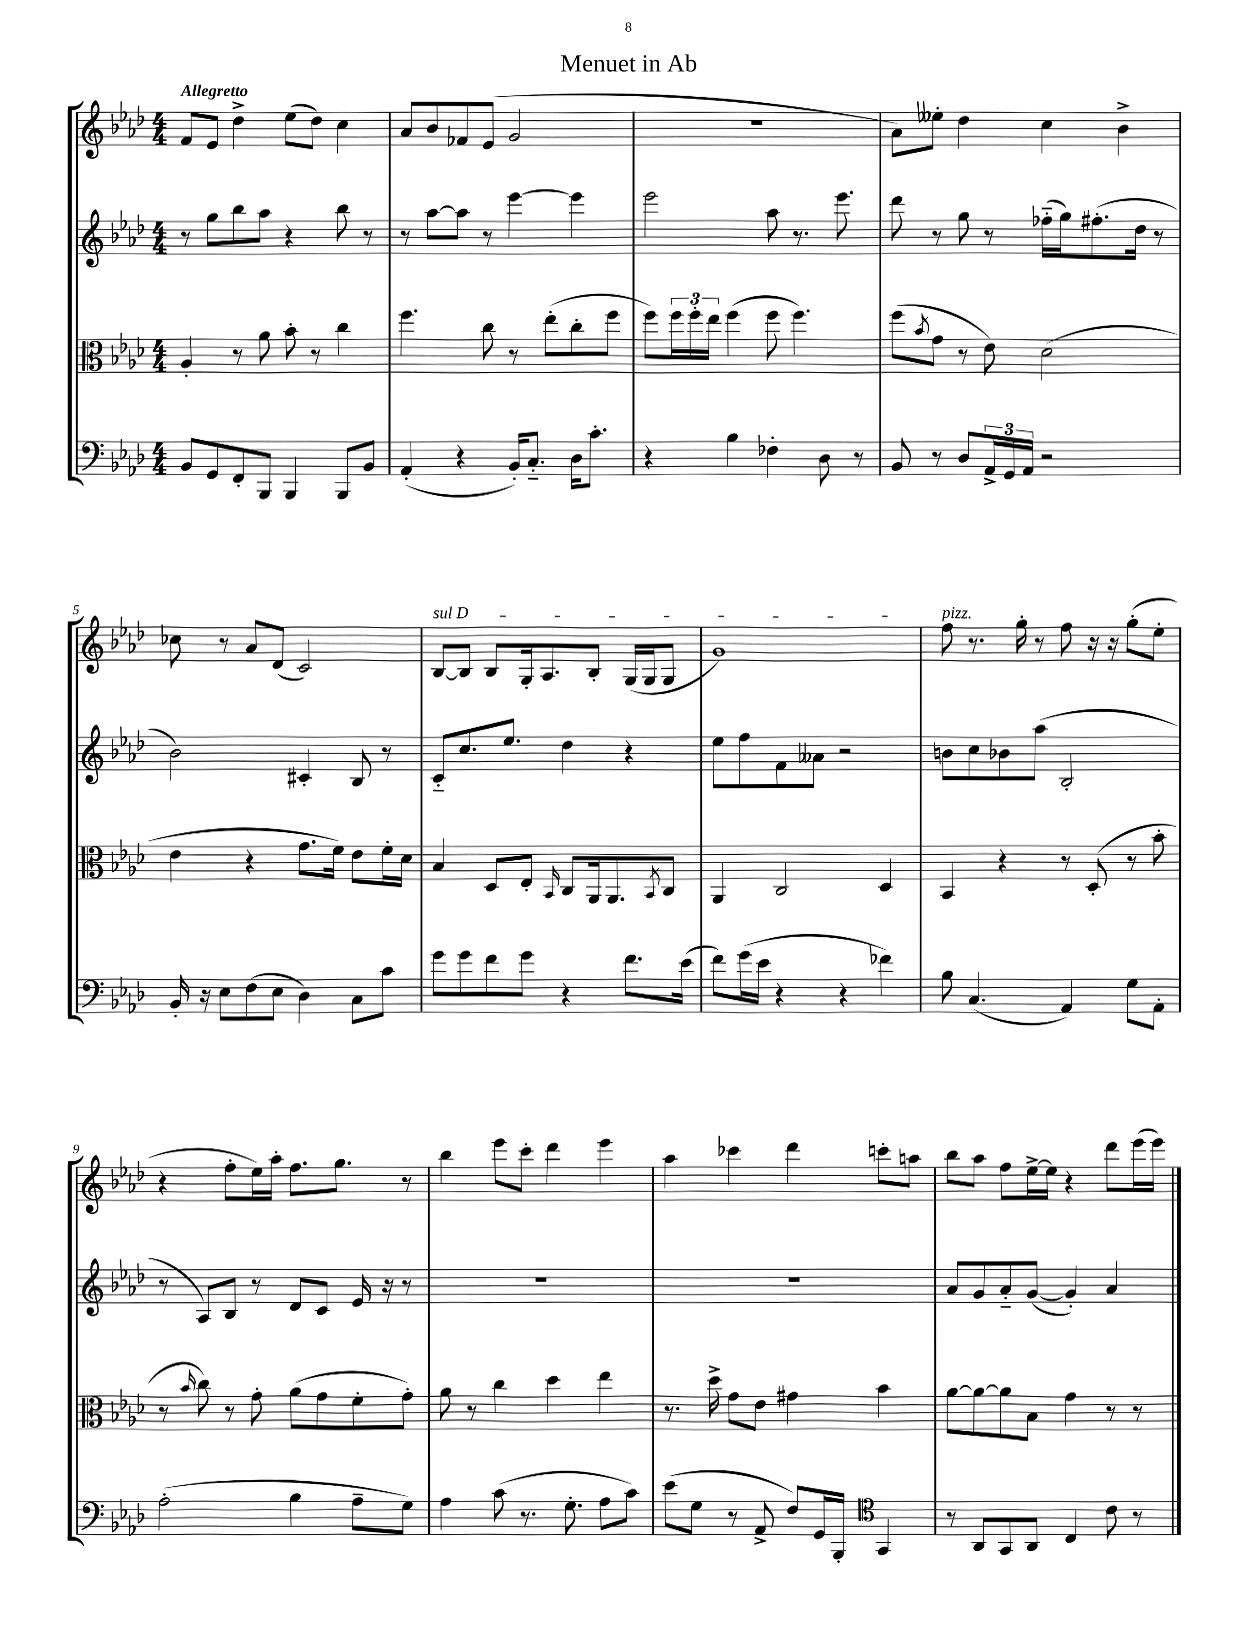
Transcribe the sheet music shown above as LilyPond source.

\header { title = "Menuet in Ab" }
<<
\new StaffGroup <<
\new Staff = "s0" {
    \clef treble \key aes \major \numericTimeSignature \time 4/4 \tempo "Allegretto"
    f'8 ees'8 des''4-> ees''8( des''8) c''4 |
    aes'8 bes'8 fes'8 ees'8( g'2 |
    r1 |
    aes'8) eeses''8-. des''4 c''4 bes'4-> |
    ces''8 r8 aes'8 des'8( c'2) |
    \once \override TextSpanner.bound-details.left.text = \markup { \italic "sul D" } bes8~\startTextSpan bes8 bes8 g16-. aes8. bes8-. g16( g16 g8 |
    g'1\stopTextSpan) |
    f''8^\markup { \italic "pizz." } r8. g''16-. r8 f''8 r16 r16 g''8-.( ees''8-. |
    r4 f''8-. ees''16) aes''16-. f''8. g''8. r8 |
    bes''4 ees'''8 c'''8-. des'''4 ees'''4 |
    aes''4 ces'''4 des'''4 c'''8-. a''8 |
    bes''8 aes''8 f''8 ees''16~-> ees''16 r4 des'''8 ees'''16( ees'''16) \bar "|." |
}
\new Staff = "s1" {
    \clef treble \key aes \major \numericTimeSignature \time 4/4
    r8 g''8 bes''8 aes''8 r4 bes''8 r8 |
    r8 aes''8~ aes''8 r8 ees'''4~ ees'''4 |
    ees'''2 aes''8 r8. ees'''8. |
    des'''8 r8 g''8 r8 fes''16-_( g''16) fis''8.-.( des''16 r8 |
    bes'2) cis'4-. bes8 r8 |
    c'8-_ c''8. ees''8. des''4 r4 |
    ees''8 f''8 f'8 aeses'8 r2 |
    b'8 c''8 bes'8 aes''8( bes2-. |
    r8 aes8) bes8 r8 des'8 c'8 ees'16 r16 r8 |
    R1 |
    R1 |
    aes'8 g'8 aes'8-_ g'8~( g'4-.) aes'4 \bar "|." |
}
\new Staff = "s2" {
    \clef alto \key aes \major \numericTimeSignature \time 4/4
    aes4-. r8 aes'8 bes'8-. r8 c''4 |
    f''4. c''8 r8 ees''8-.( c''8-. f''8 |
    f''8) \tuplet 3/2 { f''16 f''16-. ees''16 } f''4( f''8 f''4.) |
    f''8( \acciaccatura { bes'8 } g'8 r8 ees'8) des'2( |
    ees'4 r4 g'8. f'16) ees'8 f'16-. des'16 |
    bes4 des8 ees8-. \grace { bes,16 } c8 aes,16 aes,8. \acciaccatura { bes,8 } c8 |
    aes,4 c2 des4 |
    bes,4 r4 r8 des8-.( r8 bes'8-. |
    r8 \grace { bes'16 } c''8) r8 g'8-. aes'8( g'8 f'8-. g'8-.) |
    aes'8 r8 c''4 des''4 ees''4 |
    r8. des''16-> g'8 ees'8 gis'4 bes'4 |
    aes'8~ aes'8~ aes'8 bes8 g'4 r8 r8 \bar "|." |
}
\new Staff = "s3" {
    \clef bass \key aes \major \numericTimeSignature \time 4/4
    bes,8 g,8 f,8-. bes,,8 bes,,4 bes,,8 bes,8 |
    aes,4-.( r4 bes,16-.) c8.-_ des16 c'8.-. |
    r4 bes4 fes4-. des8 r8 |
    bes,8 r8 des8 \tuplet 3/2 { aes,16-> g,16 aes,16 } r2 |
    bes,16-. r16 ees8 f8( ees8 des4) c8 c'8 |
    g'8 g'8 f'8 g'8 r4 f'8. ees'16( |
    f'8) g'16( ees'16 r4 r4 fes'4) |
    bes8 c4.( aes,4) g8 aes,8-. |
    aes2-.( bes4 aes8-- g8) |
    aes4 c'8( r8. g8.-. aes8 c'8) |
    ees'8( g8 r8 aes,8-> f8) g,16 bes,,16-. \clef tenor g,4 |
    r8 aes,8 g,8 aes,8 c4 c'8 r8 \bar "|." |
}
>>
>>
